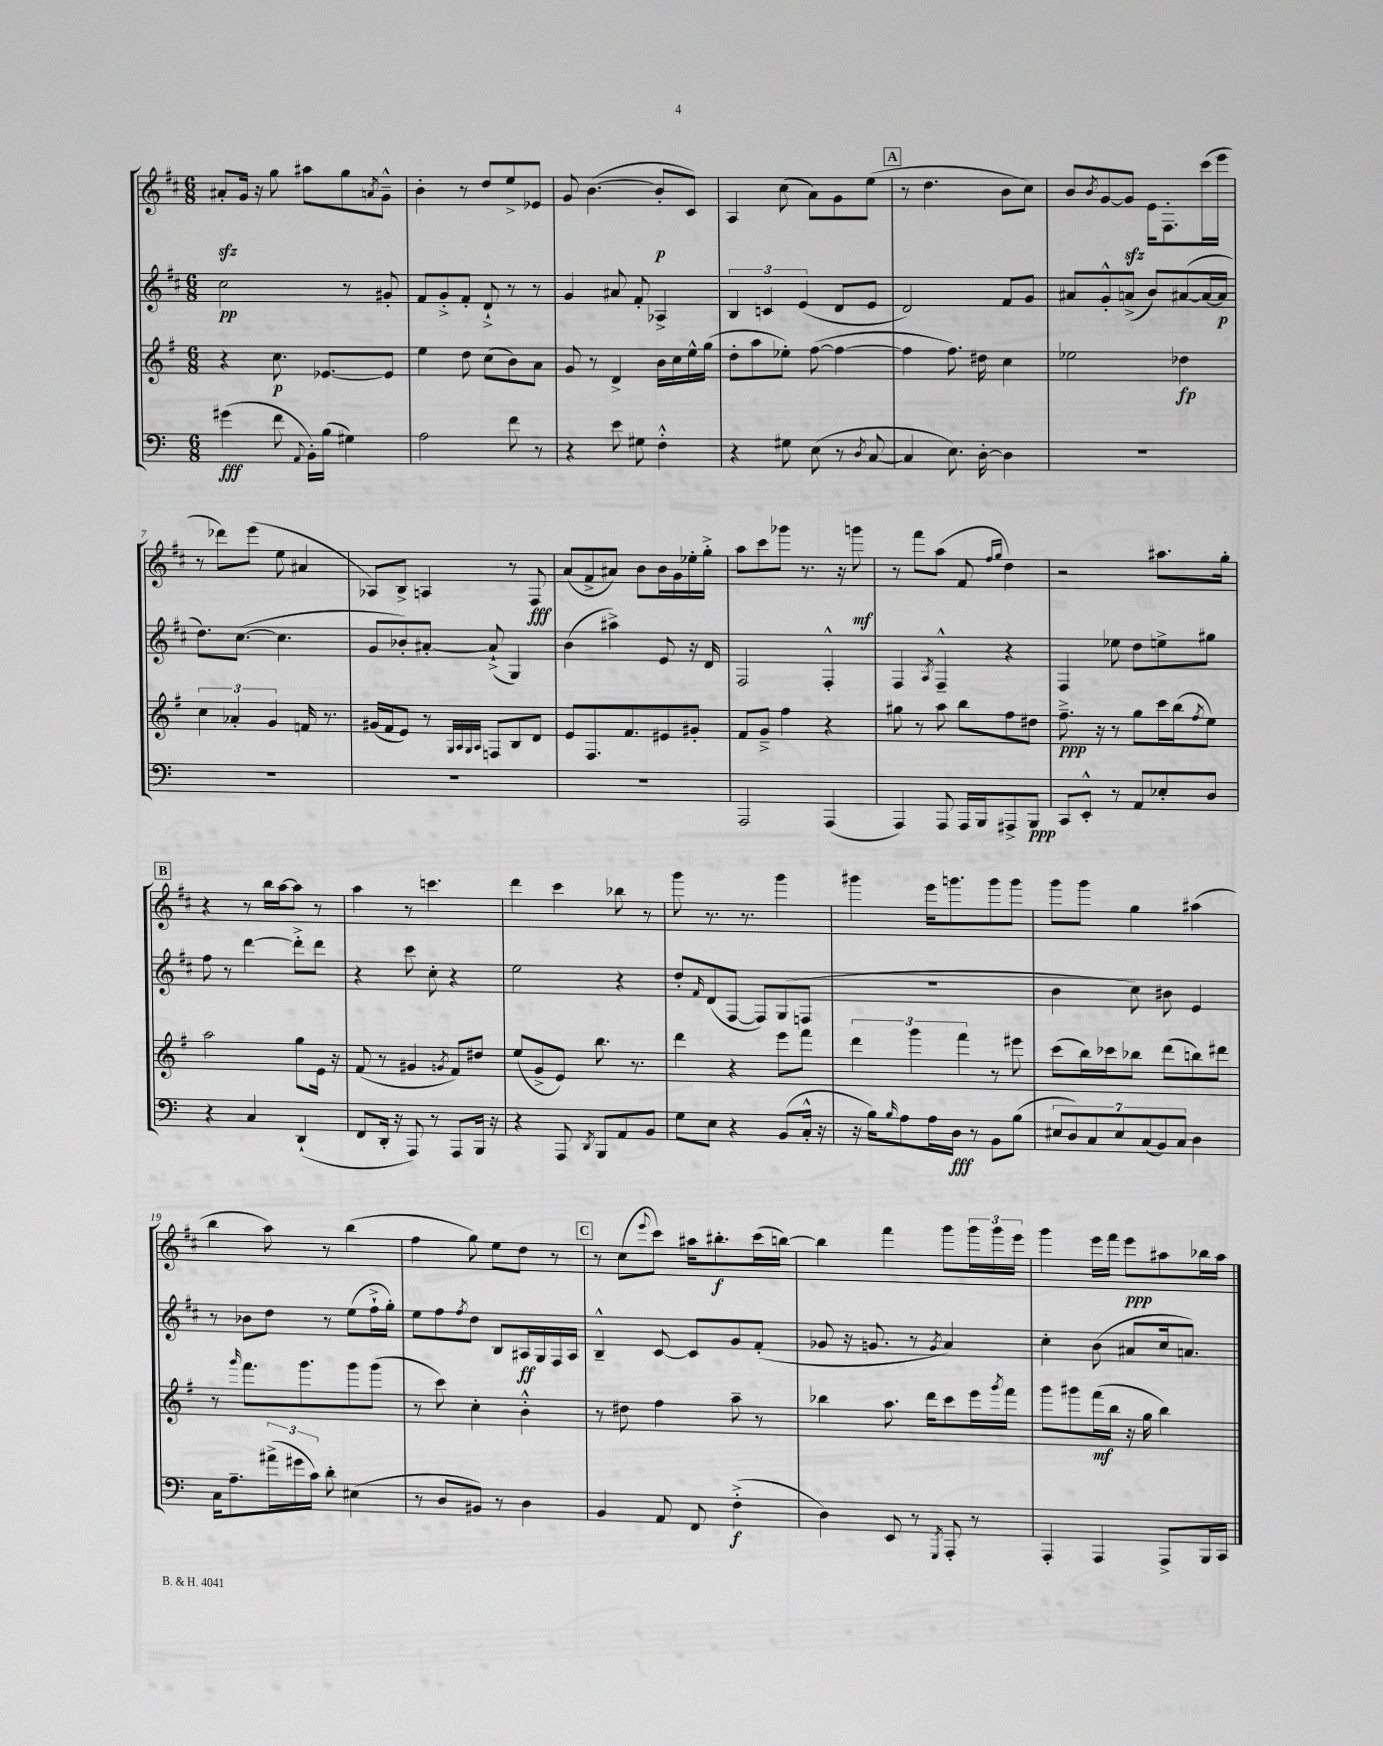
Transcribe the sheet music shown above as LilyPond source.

<<
\new StaffGroup <<
\new Staff = "s0" {
    \clef treble \key d \major \numericTimeSignature \time 6/8
    ais'8-.\sfz g'16 r16 g''8 ais''8 g''8 \acciaccatura { a'8 } g'8---^ |
    b'4-. r8 d''8 e''8-> ees'8 |
    g'8 b'4.~( b'8-.\p cis'8) |
    a4 cis''8( a'8) g'8 e''8( |
    \mark \markup { \box "A" } r8 d''4. b'8 cis''8) |
    b'8 \acciaccatura { b'8 } g'8~ g'8\sfz e'16 fis8.-. cis'''16( e'''16 |
    r8 des'''8) e'''8( e''8 ais'4 |
    aes8) b8-> a4 r8 fis8\fff |
    a'8( fis'8-> ais'8) b'8 b'16 g'16 ees''16-. g''16-.-> |
    a''8 cis'''8 ges'''8 r8. r16 g'''8\mf |
    r8 fis'''8 a''8( fis'8 \grace { fis''16 g''16 } d''4) |
    r2 ais''8. g''16-. |
    \mark \markup { \box "B" } r4 r8 b''16 a''16~ a''8 r8 |
    a''4 r8 c'''4. |
    d'''4 cis'''4 bes''8 r8 |
    g'''8 r8. r8. g'''4 |
    gis'''4 e'''16 g'''8. g'''8 g'''8 |
    g'''8 g'''8 g''4 ais''4( |
    b''4 a''8) r8 b''4( |
    fis''4 g''8) e''8 d''8 r8 |
    \mark \markup { \box "C" } r8 cis''8( \appoggiatura { e'''8 } cis'''8) ais''16 bis''8.-.\f cis'''16( b''16~) |
    b''4 fis'''4 g'''8 \tuplet 3/2 { g'''16 g'''16 e'''16 } |
    g'''4 e'''16 fis'''16 e'''8\ppp ais''8 bes''16 ais''16 \bar "|." |
}
\new Staff = "s1" {
    \clef treble \key d \major \numericTimeSignature \time 6/8
    cis''2\pp r8 gis'8-. |
    fis'8 g'8-.-> fis'8-. d'8-!-> r8 r8 |
    g'4 ais'8 fis'8-. aes4-> |
    \tuplet 3/2 { b4 c'4 e'4( } d'8 e'8 |
    \mark \markup { \box "A" } d'2) fis'8 g'8 |
    ais'8 g'8-.-^ a'8->( b'8) ais'8~( ais'16~ ais'16\p |
    d''8.) cis''8.~( cis''4. |
    g'8 bes'8-.) ais'8~-. ais'8-!->( g4) |
    b'4( ais''4->) e'8 r16 d'16 |
    fis2 fis4-.-^ |
    fis4 \acciaccatura { a8 } fis4---^ r4 |
    fis4 ees''8 d''8 e''8-> gis''8 |
    \mark \markup { \box "B" } fis''8 r8 d'''4~ d'''8-.-> d'''8 |
    r4 cis'''8 cis''8-. r4 |
    e''2 r4 |
    d''8-. \grace { fis'16 } d'8( fis8~ fis8) g8( f8 |
    R2. |
    b'4 cis''8) bis'8 e'4 |
    r8 bes'8 d''8 r8 e''8( fis''16-!-> g''16-.) |
    e''8 fis''8 \acciaccatura { fis''8 } d''8 b8 ais16\ff g16 fis16 ais16 |
    \mark \markup { \box "C" } b4---^ cis'8~ cis'8 g'8 fis'8-.( |
    ges'8 r16 g'8. r8 \acciaccatura { g'8 } a'4) |
    cis''4-. b'8( ais'8 cis''16 a'8.) \bar "|." |
}
\new Staff = "s2" {
    \clef treble \key g \major \numericTimeSignature \time 6/8
    r4 c''8.\p ees'8.~ ees'8 |
    e''4 d''8 c''8( b'8) a'8 |
    g'8 r8 d'4-> b'16 c''16 e''16-^ g''16( |
    d''8-. a''8 ees''8-.) fis''8~( fis''4~ |
    \mark \markup { \box "A" } fis''4 fis''8.) dis''16 c''4 |
    ees''2 des''4\fp |
    \tuplet 3/2 { c''4 aes'4-. g'4 } f'16 r8. |
    gis'16( fis'16 e'8) r8 \grace { g32 a32 g32 a32 } f8 b8 d'8 |
    e'8 fis8. fis'8. eis'8 gis'8-. |
    fis'8 g'8---> fis''4 r4 |
    gis''8 r8 a''8 b''8 fis''8 dis''8 |
    fis''8.--->\ppp r16 r8 g''8 c'''16 b''16( \acciaccatura { fis''8 } e''8) |
    \mark \markup { \box "B" } a''2 g''8 e'16 r16 |
    fis'8( r8 gis'4 \acciaccatura { g'8 } fis'8) dis''8 |
    e''8( g'8-> e'8) b''8. r8. |
    d'''4 r4 e'''8 fis'''8 |
    \tuplet 3/2 { d'''4 g'''4 fis'''4 } r8 eis'''8 |
    c'''8( b''16) ces'''16 bes''8 d'''8( b''8) dis'''8 |
    r8 \grace { g'''16 } fis'''8. g'''8. g'''8 g'''8( |
    r8 c'''8) c''4-. b'4-.-^ |
    \mark \markup { \box "C" } r8 dis''8 fis''4 a''8-- r8 |
    bes''4 a''8. d'''16 c'''8 e'''16 \acciaccatura { g'''8 } fis'''16 |
    g'''8 gis'''8 fis'''16\mf( b''16 r16 g''16 b''4) \bar "|." |
}
\new Staff = "s3" {
    \clef bass \key c \major \numericTimeSignature \time 6/8
    gis'4\fff( f'8 \appoggiatura { a,8 } b,16-.) b16( gis4) |
    a2 f'8 r8 |
    r4 e'8 gis8 f4-.-^ |
    r4 gis8 e8( r8 \acciaccatura { d8 } c8~ |
    \mark \markup { \box "A" } c4 e8.) d16~-. d4 |
    R2. |
    R2. |
    R2. |
    R2. |
    a,,2 a,,4( |
    a,,4) a,,8 a,,16 b,,16 ais,,8-> b,,8\ppp |
    c,8 e,8-.-^ r8 a,8 ees8-. d8 |
    \mark \markup { \box "B" } r4 c4 d,4-!( |
    f,8 d,16-. r16 a,,8) r8 a,,8 b,,16 r16 |
    r4 a,,8 \acciaccatura { d,8 } b,,8 a,8 b,8 |
    g8 e8 r4 b,8( c16-.-^ r16 |
    r16 b16) \grace { b16 } a8 a16 d16\fff r8 b,8 b8( |
    \tuplet 7/4 { eis8 d8) c8 eis8 c8( b,8) c8 } d4 |
    c16 a8.-- \tuplet 3/2 { ais'16->( gis'16 c'16) } d'8-. eis4( |
    r8 d8 bis,8) r8 d4 |
    \mark \markup { \box "C" } b,4 a,8 f,8 f4-.->\f( |
    d4) e,8 r8 \acciaccatura { g,,8 } a,,8-. r8 |
    a,,4-. a,,4 a,,8-> b,,16 c,16 \bar "|." |
}
>>
>>
